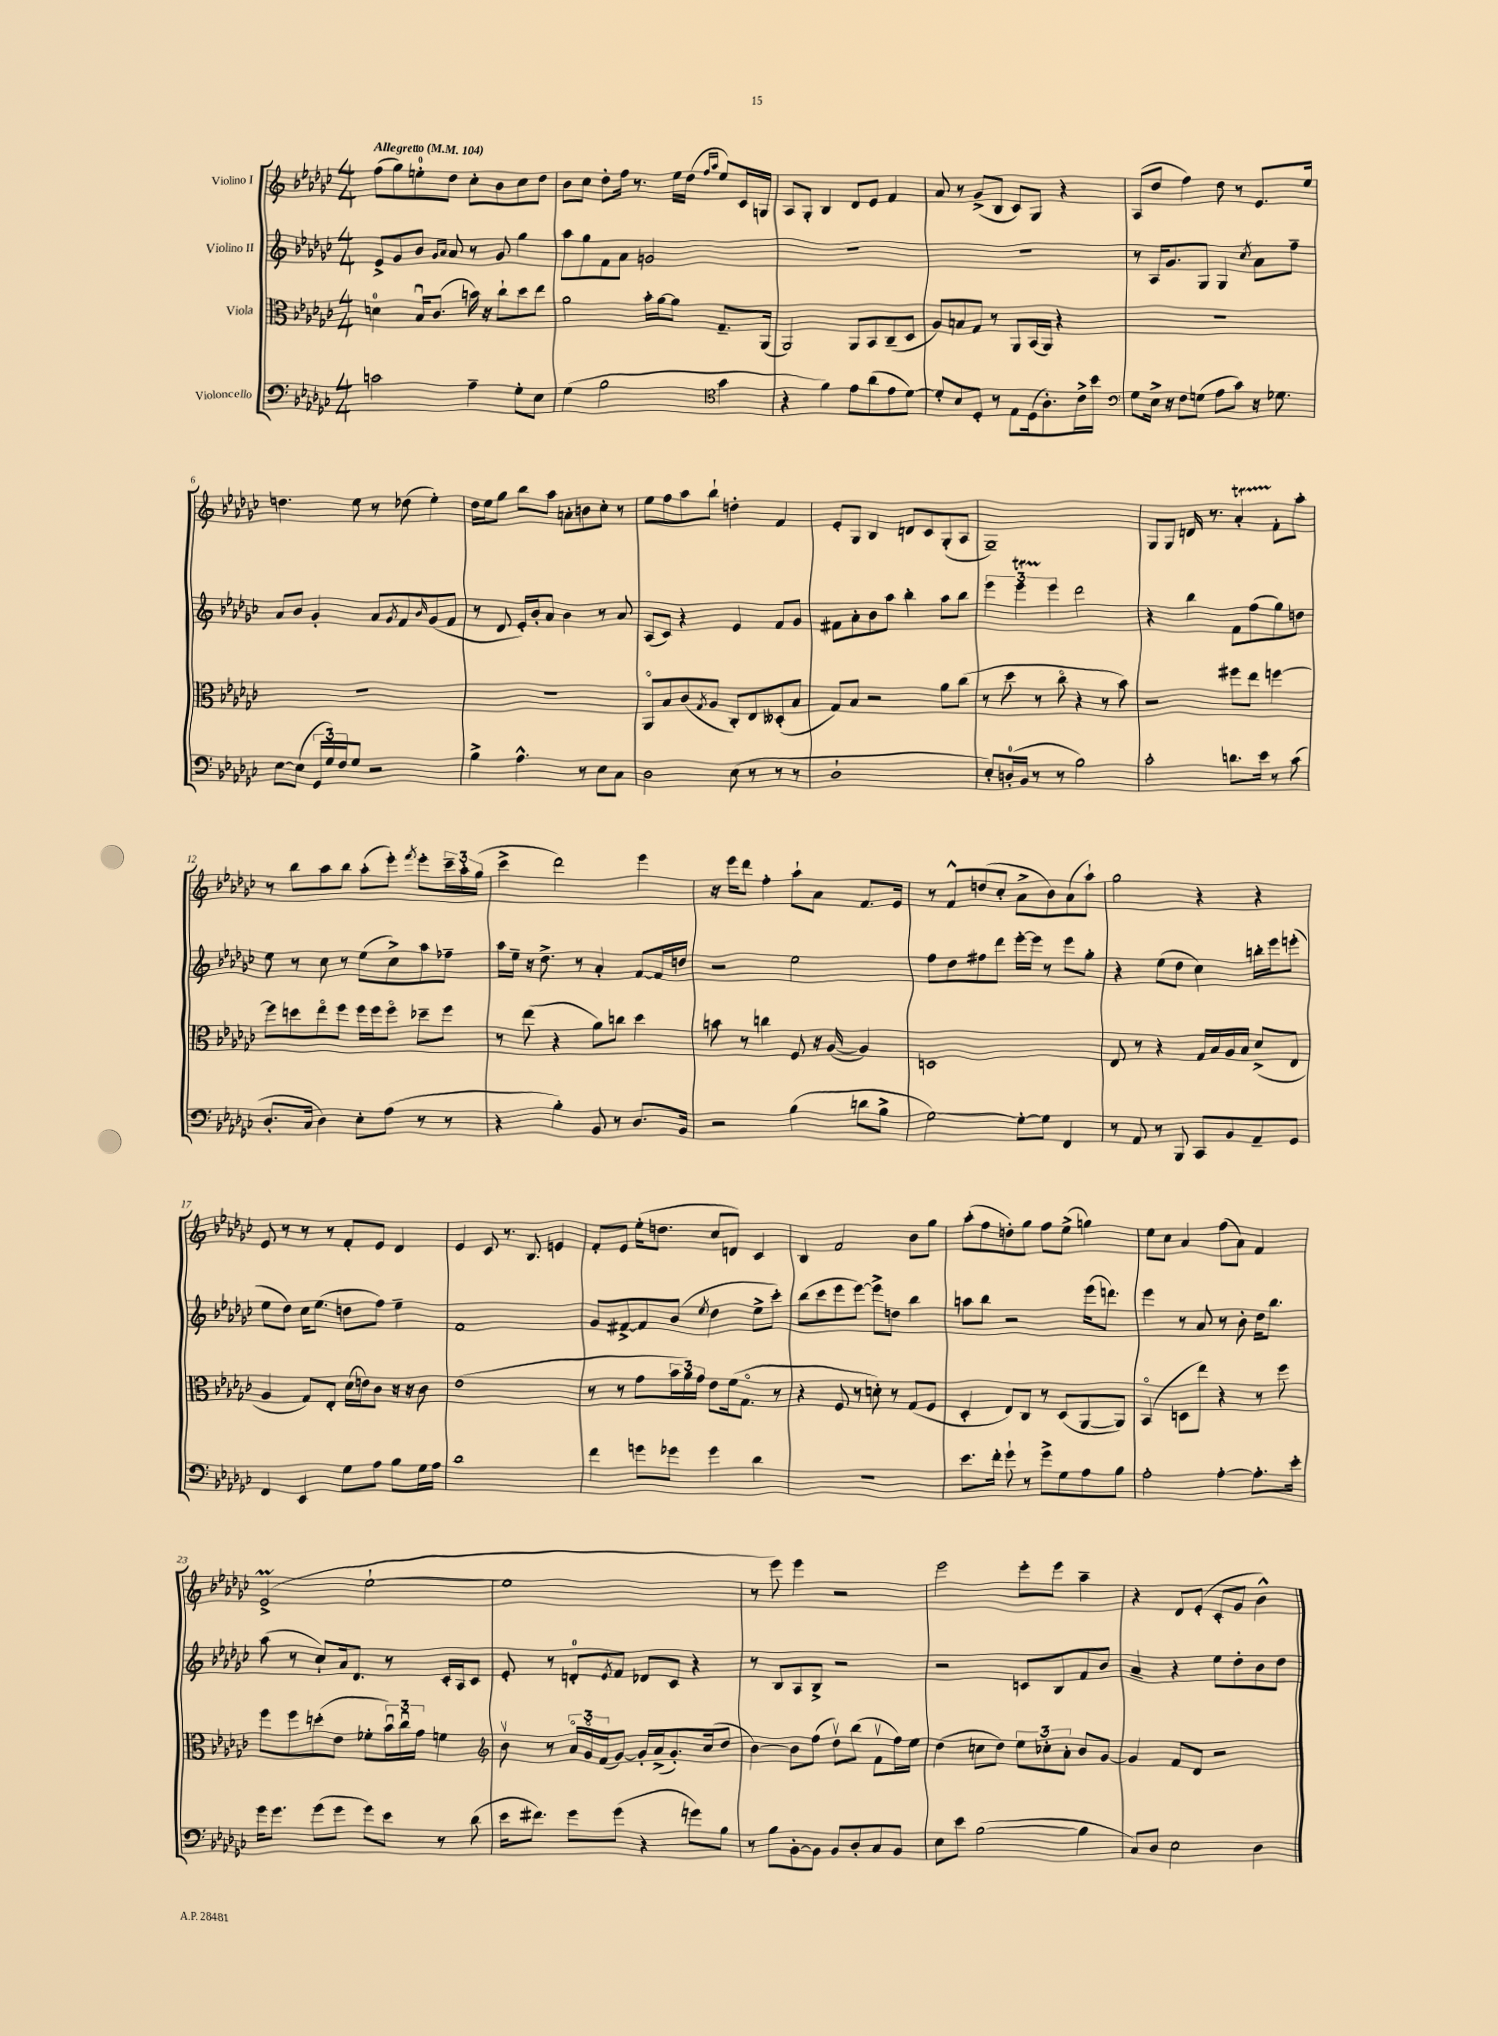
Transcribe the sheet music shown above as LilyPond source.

<<
\new StaffGroup <<
\new Staff = "s0" \with { instrumentName = "Violino I" } {
    \clef treble \key ges \major \numericTimeSignature \time 4/4 \tempo "Allegretto" 4 = 104
    f''8( ges''8) e''8-0-. des''8 ces''8-. bes'8 ces''8 des''8 |
    bes'8 ces''8 des''8-. f''16 r8. ees''16 des''16( \grace { f''16 aes''16 } ees''8) ces'16 g16 |
    aes8 ges8-. bes4 des'8 ees'8 f'4 |
    aes'8 r8 ges'8->( bes8 ces'8) ges8 r4 |
    aes8( des''8 f''4) des''8 r8 ees'8. ees''16 |
    d''4. ees''8 r8 des''8( ees''4-.) |
    des''16 ees''16 ges''8 bes''8 aes''8 a'8-. b'8 ces''8-. r8 |
    ees''8 f''8 aes''8 bes''8-! d''4-. f'4 |
    ees'8-. ges8 bes4 d'8 ces'8 ges8-.( aes8 |
    ges1--) |
    ges8 ges8 d'16 r8. aes'4-.\startTrillSpan f'8-.\stopTrillSpan aes''8-. |
    r8 bes''8 aes''8 bes''8 aes''8-.( ees'''8-.) \acciaccatura { f'''8 } ees'''8-. \tuplet 3/2 { ces'''16-- aes''16-. ges''16( } |
    ces'''4-> des'''2) ees'''4 |
    r16 ees'''16 des'''8 f''4-. aes''8-! aes'8 f'8. ees'16 |
    r8 f'8-^ d''8( ces''8-. aes'8-> bes'8) aes'8( aes''8-!) |
    ges''2 r4 r4 |
    ees'8 r8 r8 r8 f'8-. ees'8 des'4 |
    ees'4 ces'8 r8. bes8. e'4 |
    f'8-. ees'8 ees''16-.( d''8. ces''8 d'8) ces'4 |
    bes4 f'2 bes'8 ges''8 |
    aes''8-.( f''8 d''8-.) ges''8 f''8 ees''8->( g''4) |
    ees''8 ces''8 aes'4 f''8( aes'8) f'4 |
    ees'2->\prall( ees''2~-! |
    ees''1 |
    r8 ees'''8) ees'''4 r2 |
    ees'''2 ees'''8-. ees'''8 aes''4-- |
    r4 des'8 ees'8-.( ces'8-. ges'8 bes'4-^) \bar "|." |
}
\new Staff = "s1" \with { instrumentName = "Violino II" } {
    \clef treble \key ges \major \numericTimeSignature \time 4/4
    ees'8-> ges'8 bes'8 \grace { ges'16 aes'16 } aes'8 r8 ges'8 ges''4 |
    aes''8 ges''8 f'8 aes'8 g'2 |
    R1 |
    r1 |
    r8 aes16 ges'8. ges8 ges4 \acciaccatura { ces''8 } aes'8 f''8-- |
    aes'8 bes'8 ges'4-. aes'8 \acciaccatura { ges'8 } f'8 \grace { bes'16 } ges'8( f'8 |
    r8 des'8 ees'16-.) bes'16-. aes'8 bes'4 r8 aes'8 |
    aes8( ces'8) r4 ees'4 f'8 ges'8 |
    fis'8 aes'8-. bes'8 aes''8 bes''4-. aes''8 bes''8 |
    \tuplet 3/2 { ees'''4 ees'''4\startTrillSpan ees'''4\stopTrillSpan } des'''2 |
    r4 bes''4 f'8 f''8( ges''8) d''8 |
    ees''8 r8 ces''8 r8 ees''8( ces''8->) aes''8 fes''8-- |
    aes''16 ees''16-- r16 des''8.-> r8 aes'4-. f'8~ f'16 d''16 |
    r2 ees''2 |
    f''8 des''8 fis''8 des'''8 ees'''16~-. ees'''16 r8 ees'''8 ges''8-. |
    r4 ees''8( des''8 ces''4) b''16-. ees'''16 e'''8-.( |
    ees''8 des''8) ces''16 ees''8.( d''8 f''8) ees''4-- |
    f'1 |
    ges'8 fis'8~-> fis'8 bes'8( \acciaccatura { ees''8 } des''4 ees''8-> ces'''8-.) |
    bes''8( ces'''8 ees'''8 ees'''8~) ees'''8-> d''8 bes''4 |
    a''8 bes''8 r2 ees'''16( d'''8.) |
    ees'''4 r8 aes'8 r8 bes'8-. des''16 bes''8. |
    aes''8( r8 ces''8-!) aes'16 des'8. r8 ces'16-. aes16 ces'8 |
    ees'8-. r8 d'8-0-. \acciaccatura { ees'8 } f'8 des'8 ces'8 r4 |
    r8 bes8 aes8 bes8-> r2 |
    r2 c'8 bes8 f'8 bes'8 |
    aes'4-- r4 ees''8 des''8-. bes'8 des''8 \bar "|." |
}
\new Staff = "s2" \with { instrumentName = "Viola" } {
    \clef alto \key ges \major \numericTimeSignature \time 4/4
    d'4-0 bes16\downbow ces'8.( b'16) r16 ces''8-! des''8 ees''8 |
    aes'2 bes'16-. aes'16~ aes'8 ges8.-- aes,16( |
    aes,2) aes,8 bes,8 ces8--( des8 |
    aes8) b8 ges8 r8 aes,8 bes,16( aes,16) r4 |
    R1 |
    R1 |
    R1 |
    aes,8\flageolet bes8 ces'8( \acciaccatura { ges8 } aes8 ces8-.) ees8 deses8-.( bes8 |
    ges8) bes8 r2 aes'8 ces''8( |
    r8 des''8 r8 ces''8\flageolet r4 r8 bes'8) |
    r2 fis''8 ees''8 f''4~ |
    f''8 d''8 ees''8\flageolet f''8 f''16 f''16 f''8\flageolet des''8-- f''8 |
    r8 ees''8( r4 aes'8) c''8 des''4 |
    b'8 r8 c''4 f8 r16 aes16~( aes4) |
    d1 |
    ees8 r8 r4 ges16 bes16 aes16 bes16 des'8->( ees8 |
    aes4 ges8) ees8-. des'16( e'16) ces'8 r16 r16 ces'8 |
    ees'1( |
    r8 r8 ges'8 \tuplet 3/2 { bes'16 aes'16) ges'16 } ees'8 f'16( ges8.\flageolet r8 |
    r4 f8 r8 d'8-.) r8 ges8( f8 |
    des4-. ees8) ces8 r8 des8( aes,8~ aes,8) |
    bes,4\flageolet( d8 ees''8) r4 r8 f''8 |
    f''8 f''8 d''8-.( ees'8 fes'8-. \tuplet 3/2 { bes'16\downbow) ces''16\downbow ges'16 } f'4 |
    \clef treble bes'8\upbow r8 \tuplet 3/2 { aes'16\flageolet ges'16\flageolet f'16( } ges'8~) ges'16-. aes'16->( ges'8.-.) ces''16( des''8 |
    bes'4~) bes'8 f''8( des''8\upbow) bes''8( f'8\upbow f''16) ees''16 |
    des''4( c''8 des''8) \tuplet 3/2 { ees''8 ces''8-. aes'8-. } bes'8 ges'8~ |
    ges'4 f'8 des'8 r2 \bar "|." |
}
\new Staff = "s3" \with { instrumentName = "Violoncello" } {
    \clef bass \key ges \major \numericTimeSignature \time 4/4
    c'2 aes4-- ges8-. ees8 |
    ges4( bes2 \clef tenor ges'4 |
    r4 f'4) ees'8 aes'8( ees'8 des'8~) |
    des'8-. bes8 des8-. r8 ees8 des16( aes8.-.) ces'16-> bes'16 |
    \clef bass ges8 ees16-> r16 f8 g8( aes8 ces'8) r16 ges8. |
    ees8~ ees8( \tuplet 3/2 { ges,16 ges16) f16 } ges8 r2 |
    bes4-> aes4.-^ r8 ees8 ces8 |
    des2 ees8( r8 r8 r8 |
    des1-! |
    ees8-.) d16-0-.( bes,16 r8 r8 bes2) |
    ces'2-. d'8. ees'16 r8 ces'8( |
    des8.-. ces16 des4) ees8-. aes8( r8 r8 |
    r4 bes4-.) bes,8 r8 des8. bes,16 |
    r2 bes4( d'8 bes8-> |
    ges2~) ges8~-. ges8 f,4 |
    r8 aes,8 r8 bes,,8 ces,8 bes,8 aes,8-- ges,8 |
    f,4 ees,4 ges8 aes8 bes8 ges16 aes16 |
    des'1 |
    f'4 g'8 ges'8 ges'4 des'4 |
    R1 |
    ees'8. f'16-. ges'8-! r8 ges'8-> ges8 aes8 bes8 |
    aes2-. aes4~-. aes8.-. ees'16-. |
    ges'16 ges'8. ges'8( ges'8 ges'8) ees'8 r8 des'8( |
    ees'16 fis'8.) ges'8 ges'8( r4 g'8) bes8 |
    r8 bes8 bes,8~-. bes,8 bes,8 des8-. ces8 bes,8 |
    ees8 ees'8 bes2~( bes4 |
    ces8) des8 ees2 des4 \bar "|." |
}
>>
>>
